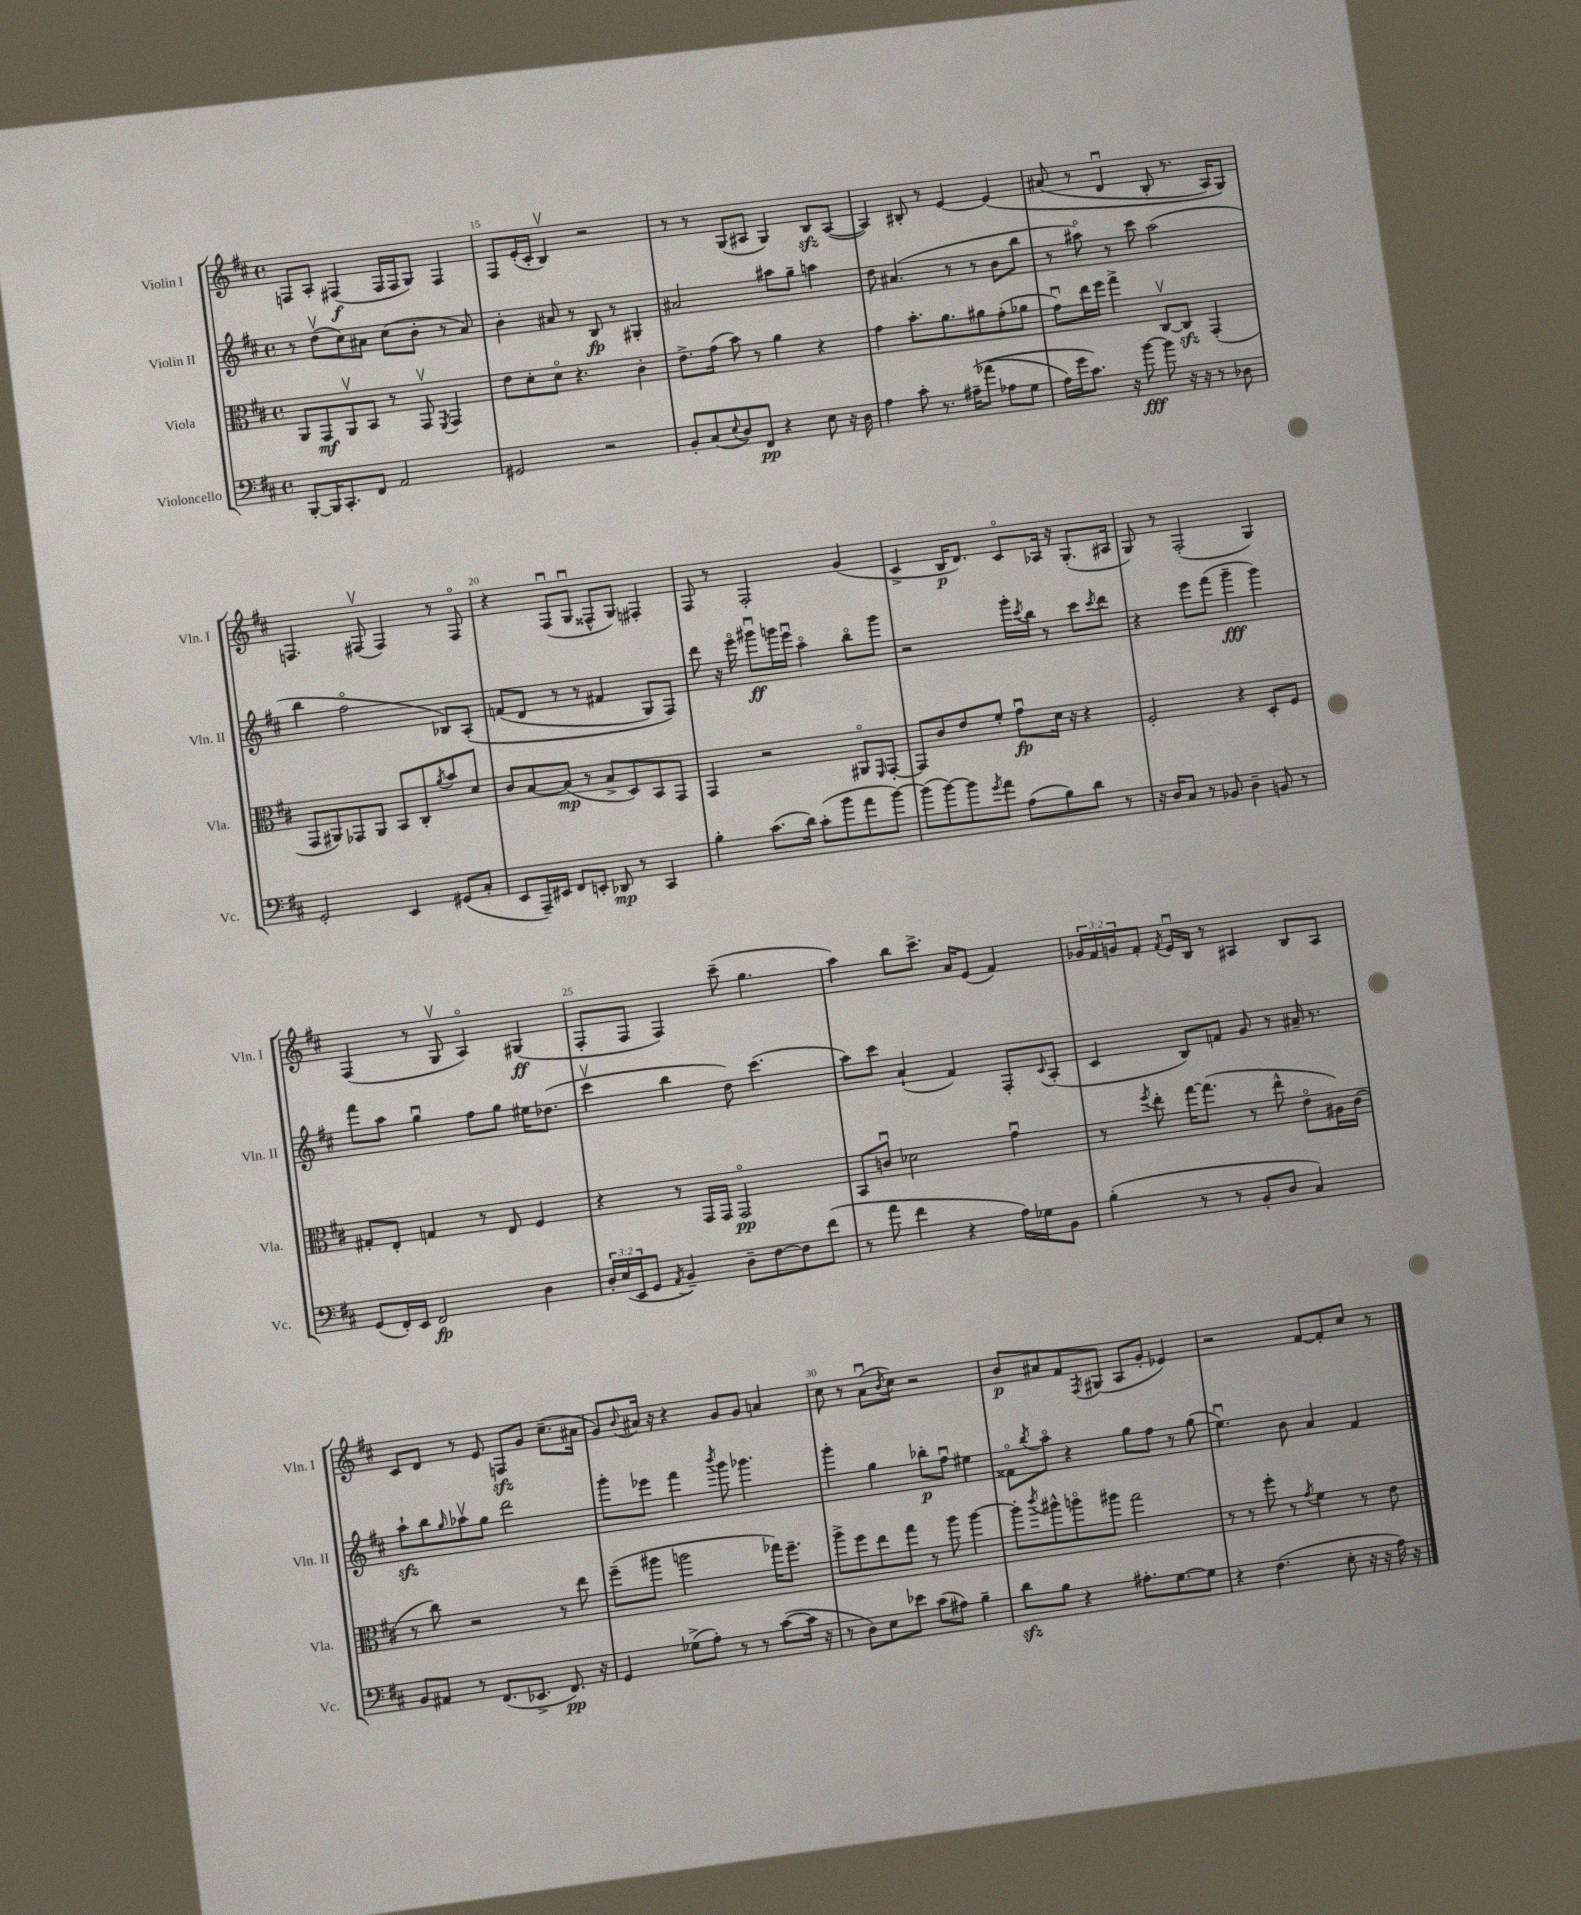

**kern	**kern	**kern	**kern
*staff4	*staff3	*staff2	*staff1
*clefF4	*clefC3	*clefG2	*clefG2
*k[f#c#]	*k[f#c#]	*k[f#c#]	*k[f#c#]
*M4/4	*M4/4	*M4/4	*M4/4
*met(c)	*met(c)	*met(c)	*met(c)
[8BBB'	8AA	8r	8F
16BBB]	8GG	(8ddv	8A'
8.CC#'	.	.	.
.	8AAv	8cc#)	(4F#
8FF#	8BB	8a#	.
2AA	8r	(8cc#	16F#
.	.	.	16F#
.	8GGv	8b'	8G)
.	8qFF#	.	.
.	4GG	8r	4F#
.	.	8a#)	.
=	=	=	=
2GG#	8e	4b'	8F#
.	8d'	.	(16e'
.	.	.	16c#'
.	8do	8a#	4Bv)
.	4.r	8r	.
2r	.	8B	2r
.	.	8r	.
.	4c#'	4G#'	.
=	=	=	=
8BB'	8.e^	2a#	8r
(8C#	.	.	8r
.	(16g	.	.
8qqE	.	.	.
8D)	8b)	.	(8G
8FF#	8r	.	8A#
4r	4a	8aa#	4G)
.	.	8gg~	.
8E	4r	4aa	8B
16r	.	.	([8A#
16D	.	.	.
=	=	=	=
4A	4g	8dd	4A#])
.	.	(4.a#	.
8c#'	8.b'	.	8B#'
8.r	.	.	8r
.	8.a	.	.
.	.	8r	[4e
&(16A#~	.	.	.
(8a-	8a#	8r	.
8A-	(8g'	8b	&(4e]
8G	8a-	8bb	.
=	=	=	=
16A)	8gu)	8r	(8a#
16g	.	.	.
8.c#&)	16ee	8aa#o)	8r
.	16ff#	.	.
.	4gg^	8r	4du
16r	.	.	.
[8b	.	8ccc#	.
8b]	[8C#v	(2aa#	8B'
16r	8C#]	.	8.r
16r	.	.	.
8r	(4GG'	.	.
.	.	.	16A)
8D-	.	.	8G&)
=	=	=	=
2GG'	8GG	4bb	4.F
.	8AA#)	.	.
.	8GG-	2ff#o	.
.	8AA#	.	(8F#v
4EE	8BB	.	4F#)
.	8C#'	.	.
.	8qa	.	.
(8GG#	8b	8B-)	8r
8C#'	8d	&(8A'	8F#o
=	=	=	=
8EE	8c#	(8f	4r
16AAA~)	[8B	8d	.
16EE#	.	.	.
8FF#	(8B]	8r	(8F#u
8EE'	8r	8r	8Gu
8DD-	8B^	4f#	8F##^^
8r	8D)	.	8G)
4CC#	8BB	8G)	4F#'
.	8GG	8F#&)	.
=	=	=	=
4B'	4GG	8ddd	8F#
.	.	16r	8r
.	.	16eeeo	.
(8.c#	2r	8ggg#u	2F#'
.	.	16ggg	.
16d)	.	16eeeu	.
(8c#'	.	4aao	.
8b	.	.	.
8a	8AA#o	8bbo	(4g
.	16qqFF#	.	.
[8b)	[8GG'	8ggg	.
=	=	=	=
(8b]	8GG]	2r	4c#^
[8b)	8c#	.	.
8b]	8e	.	16B
.	.	.	8.d)
8qg	.	.	.
8a	8f#'	.	.
(8A	8gu	16ggg'	8c#o
.	.	8qccc#	.
.	.	16bb	.
8B)	16d	8r	16A-
.	16r	.	16r
8d	4r	8ccc#	(8.G'
.	.	8qccc#	.
8r	.	8ddd	.
.	.	.	16A#
=	=	=	=
16r	2F#'	4r	8G)
16D	.	.	.
8C#	.	.	8r
8r	.	8eee	(2F#'
8BB-	.	(8fff#	.
4D~	4r	4ggg~	.
8BB	8D'	4ggg)	4G)
8r	8F#	.	.
=	=	=	=
(8GG	8G#'	8fff#	(4F#
16FF#')	8E'	8aa	.
16EE	.	.	.
2FF#	4G	4ggu	8r
.	.	.	8Gv
.	8r	8ff#	4Ao)
.	8E	8gg	.
4D	4F#	16ee#	(4G#
.	.	(8.dd-	.
=	=	=	=
24D'	4r	4ccc#v	8F#'
(24E	.	.	.
24EE	.	.	.
8GG	.	.	8F#
8qAA	.	.	.
4BB~)	8r	4bb	4F#)
.	16GG	.	.
.	16GG	.	.
8D~	2GGo	8dd)	(8ccc#~
[8F#	.	(4.ccc#	4.gg
8F#]	.	.	.
(8f#	.	.	.
=	=	=	=
8r	8BB	8aa)	4aa)
8a	8cu	8ccc#	.
4f#	2d-	(4a`	8bb
.	.	.	8.ccc#^
4r	.	4f#)	.
.	.	.	16a
.	.	.	(8e
16A)	4gu	8F#'	4f#)
16G-	.	.	.
.	.	8qqc#	.
8BB	.	(8A'	.
=	=	=	=
(4B'	8r	4c#	24g-
.	.	.	24f#
.	.	.	24g
.	8qff#	.	.
.	8ee'	.	8f#'
.	.	.	8qf#
8r	[16gg	8B)	16eu
.	(8.gg]	.	16B
8r	.	8f	8r
8BB'	8r	8g	4A#
8D	8ee^^	8r	.
4C#)	8eo	16a#~	8B
.	.	8.r	.
.	16A#)	.	8A#
.	(16c#	.	.
=	=	=	=
8BB	8r	8aa`	8c#
8AA#	8cc#)	8bb	8d
.	.	16qqgg	.
8r	2r	8aa-v	8r
(8.FF#	.	8gg	8e
.	.	2ddd	8F
8.EE-^	.	.	.
.	.	.	8g
8.FF#)	8r	.	(8.cc#~
.	8ee	.	.
16r	.	.	16a#
=	=	=	=
4GG	(8ff#~	8ggg'	8g)
.	.	.	8qqb
.	8aa#	8eee-	16a#
.	.	.	16r
(8G-^	2aa	4fff#	4r
8A')	.	.	.
.	.	8qbbb	.
8r	.	8ggg	8g
8r	.	4.ggg-	8g
([8c#	16gg-)	.	4a
.	8.ff#~	.	.
16c#]	.	.	.
16r	.	.	.
=	=	=	=
8r	8aa^	4ggg'	8cc#
8D)	8ff#	.	8r
8E	8ee	4gg	(8au
.	.	.	8qb
8e-	8gg	.	8cc#)
(8c#	8r	8bb-'	2r
8A#)	8aa	8ff#u	.
4B~	[4aa	4ee#	.
=	=	=	=
8d	8aa']	8f##o	8b
.	8qccc#	8qbb	.
8B	8aa#^^	8aao	8a#
4r	8aao	4r	8f#
.	.	.	8qF#
.	8aa#	.	(8G#
8.A#'	2gg	8gg	8A
.	.	8ff#	8g'
[8.G	.	.	.
.	.	8r	4e-)
8G]	.	(8gg	.
=	=	=	=
4r	8r	4.eeu)	2r
.	8r	.	.
(4.F#	8ff#'	.	.
.	8r	8b	.
.	8qg	.	.
.	4f#	4a	[8f#
8E'	.	.	8f#']
16r	8r	4f#	8cc#
16r	.	.	.
16A)	8e	.	8r
16r	.	.	.
==	==	==	==
*-	*-	*-	*-
